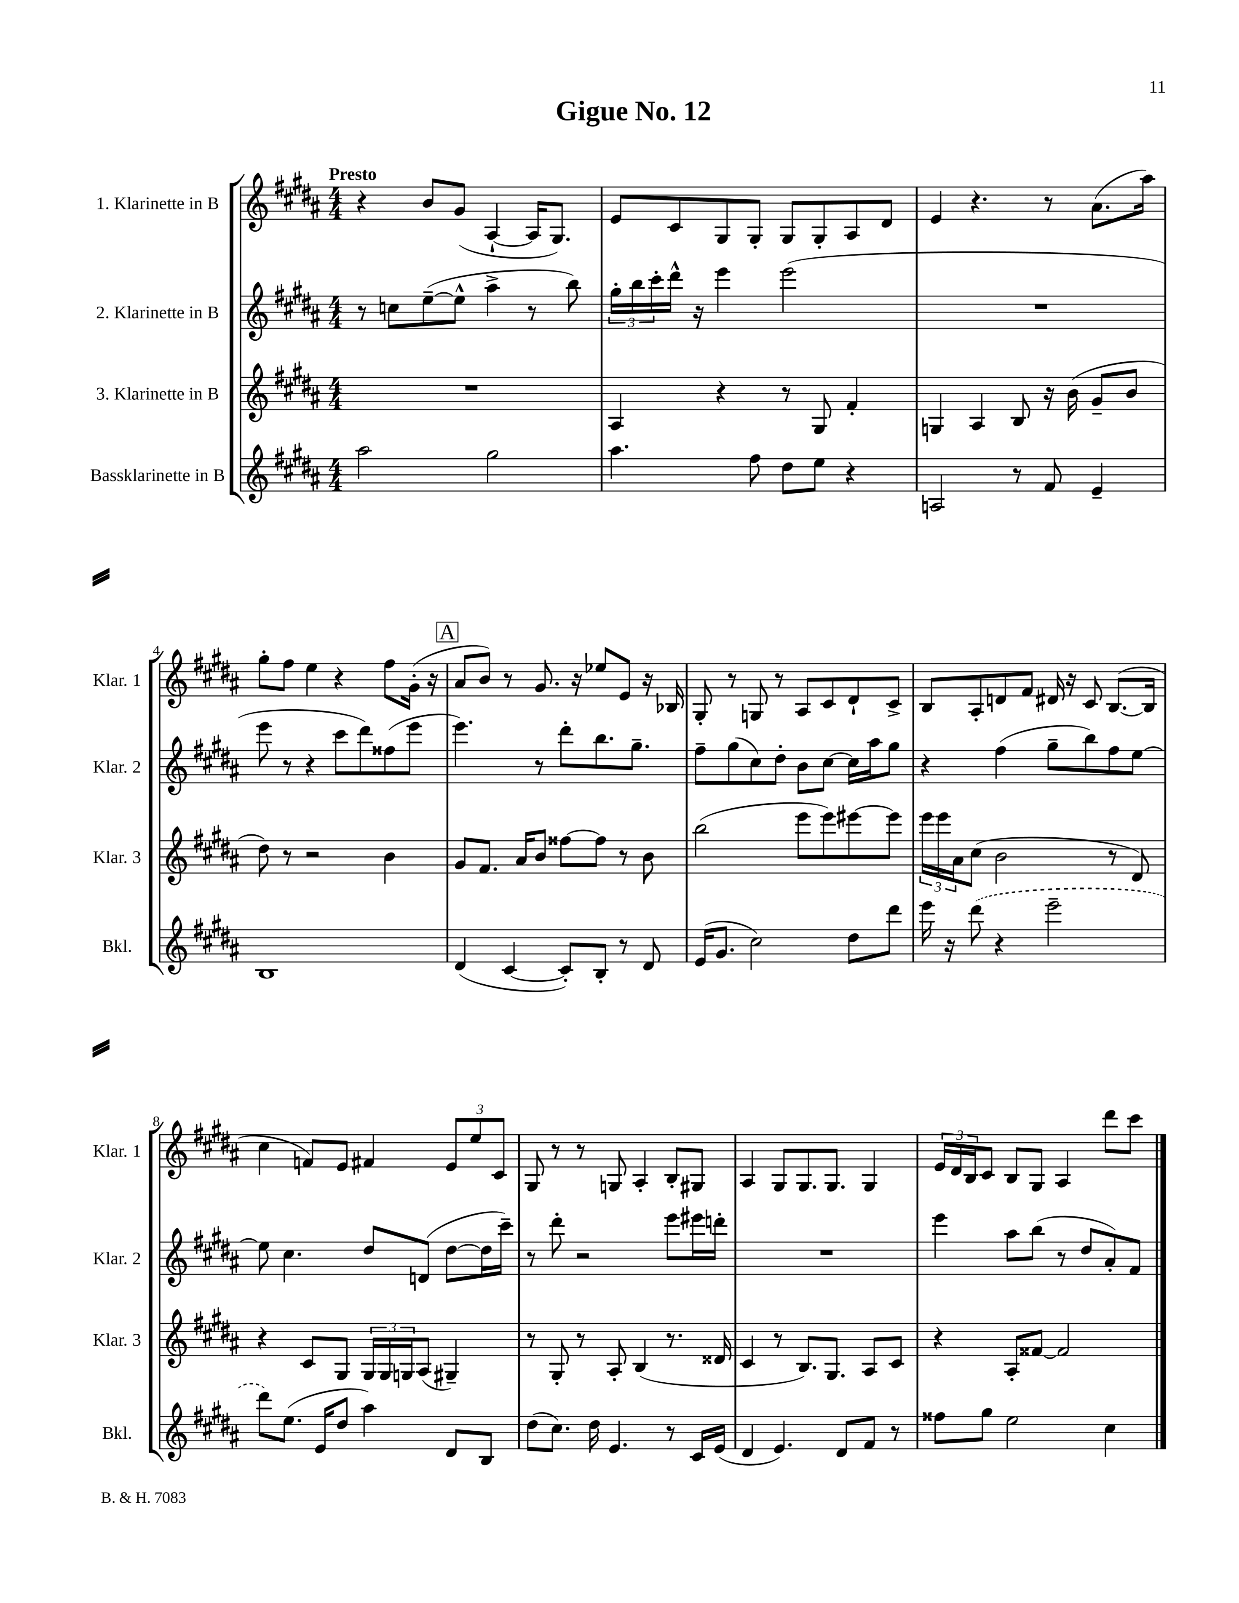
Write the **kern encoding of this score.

**kern	**kern	**kern	**kern
*part4	*part3	*part2	*part1
*staff4	*staff3	*staff2	*staff1
*I"Bassklarinette in B	*I"3. Klarinette in B	*I"2. Klarinette in B	*I"1. Klarinette in B
*I'Bkl.	*I'Klar. 3	*I'Klar. 2	*I'Klar. 1
*clefG2	*clefG2	*clefG2	*clefG2
*k[f#c#g#d#a#]	*k[f#c#g#d#a#]	*k[f#c#g#d#a#]	*k[f#c#g#d#a#]
*M4/4	*M4/4	*M4/4	*M4/4
=1	=1	=1	=1
!	!	!	!LO:TX:a:B:t=Presto
2aa#\	1r	8r	4r
.	.	8ccn\L	.
.	.	([8ee~\	8b/L
.	.	8ee^^\J]	(8g#/J
2gg#\	.	4aa#^\	[4A#`/
.	.	8r	16A#/KL]
.	.	.	8.G#/J)
.	.	8bb\)	.
=2	=2	=2	=2
4.aa#\	4A#/	24gg#'\LL	8e/L
.	.	24bb\	.
.	.	24ccc#'\	.
.	.	16ddd#^^\JJ	8c#/
.	.	16r	.
.	4r	4eee\	8G#/
8ff#\	.	.	8G#'/J
8dd#\L	8r	(2eee\	8G#/L
8ee\J	8G#/	.	8G#'/
4r	4f#'/	.	8A#/
.	.	.	8d#/J
=3	=3	=3	=3
2An/	4Gn/	1r	4e/
.	4A#/	.	4.r
8r	8B/	.	.
8f#/	16r	.	8r
.	(16b\	.	.
4e~/	8g#~/L	.	(8.a#\L
.	8b/J	.	.
.	.	.	16aa#\Jk)
!!LO:LB:g=z
=4	=4	=4	=4
1B	8dd#\)	8eee\	8gg#'\L
.	8r	8r	8ff#\J
.	2r	4r	4ee\
.	.	8ccc#\L	4r
.	.	8ddd#\)	.
.	4b\	(8ff##X\	8ff#\L
.	.	8eee\J	(16g#'\Jk
.	.	.	16r
!!LO:REH:place=s1:t=A
=5	=5	=5	=5
(4d#/	8g#/L	4.eee\)	8a#/L
.	8.f#/J	.	8b/J)
[4c#/	.	.	8r
.	16a#/KL	.	.
.	8b/J	8r	8.g#/
8c#'/L])	[8ff##X\L	8ddd#'\L	.
.	.	.	16r
8B'/J	8ff##\J]	8.bb\	8ee-X/L
8r	8r	.	8e/J
.	.	8.gg#~\J	.
8d#/	8b\	.	16r
.	.	.	16B-X/
=6	=6	=6	=6
(16e/KL	(2bb\	8ff#~\L	8G#'/
8.g#/J	.	.	.
.	.	(8gg#\	8r
2cc#\)	.	8cc#\)	8Gn/
.	.	8dd#'\J	8r
.	8eee\L	8b\L	8A#/L
.	8eee\)	[8cc#\J	8c#/
8dd#\L	[8eee#X\	16cc#\LL]	8d#`/
.	.	16aa#\J	.
8ddd#\J	8eee#\J]	8gg#\J	8c#^/J
=7	=7	=7	=7
16eee\	24eee\LL	4r	8B/L
.	24eee\	.	.
16r	.	.	.
.	24a#\J	.	.
(8ddd#\	(8cc#\J	.	8A#'/
4r	2b\	(4ff#\	8dn/
.	.	.	8f#/J
2eee~\	.	8gg#~\L	16d#X/
.	.	.	16r
.	.	8bb\)	8c#/
.	8r	8ff#\	([8.B/L
.	8d#/)	[8ee\J	.
.	.	.	16B/Jk]
!!LO:LB:g=z
=8	=8	=8	=8
8ddd#\L)	4r	8ee\]	4cc#\
(8.ee\J	.	4.cc#\	.
.	8c#/L	.	8fn/L)
16e/KL	.	.	.
8dd#/J	8G#/J	.	8e/J
4aa#\)	24G#/LL	8dd#/L	4f#X/
.	24G#/	.	.
.	24Gn/J	.	.
.	(8A#/J	(8dn/J	.
8d#/L	4G#X~/)	[8dd#\L	12e/L
.	.	.	12ee/
8B/J	.	16dd#\L]	.
.	.	.	12c#/J
.	.	16ccc#~\JJ)	.
=9	=9	=9	=9
(8dd#\L	8r	8r	8G#/
8.cc#\J)	8G#'/	8ddd#'\	8r
.	8r	2r	8r
16dd#\	.	.	.
4.e/	8A#'/	.	8Gn/
.	(4B/	.	4A#'/
8r	8.r	8eee\L	8B'/L
16c#/LL	.	16eee#X\L	8G#X/J
(16e/JJ	16d##X/	16dddn'\JJ	.
=10	=10	=10	=10
4d#/	4c#/	1r	4A#/
4.e/)	8r	.	8G#/L
.	8.B/L)	.	8.G#/
.	8.G#/J	.	8.G#/J
8d#/L	.	.	.
8f#/J	8A#/L	.	4G#/
8r	8c#/J	.	.
=11	=11	=11	=11
8ff##X\L	4r	4eee\	24e/LL
.	.	.	24d#/
.	.	.	24B/J
8gg#\J	.	.	8c#/J
2ee\	8A#'/L	8aa#\L	8B/L
.	[8f##X/J	(8bb\J	8G#/J
.	2f##/]	8r	4A#/
.	.	8dd#/L	.
4cc#\	.	8a#'/)	8ddd#\L
.	.	8f#/J	8ccc#\J
==	==	==	==
*-	*-	*-	*-
